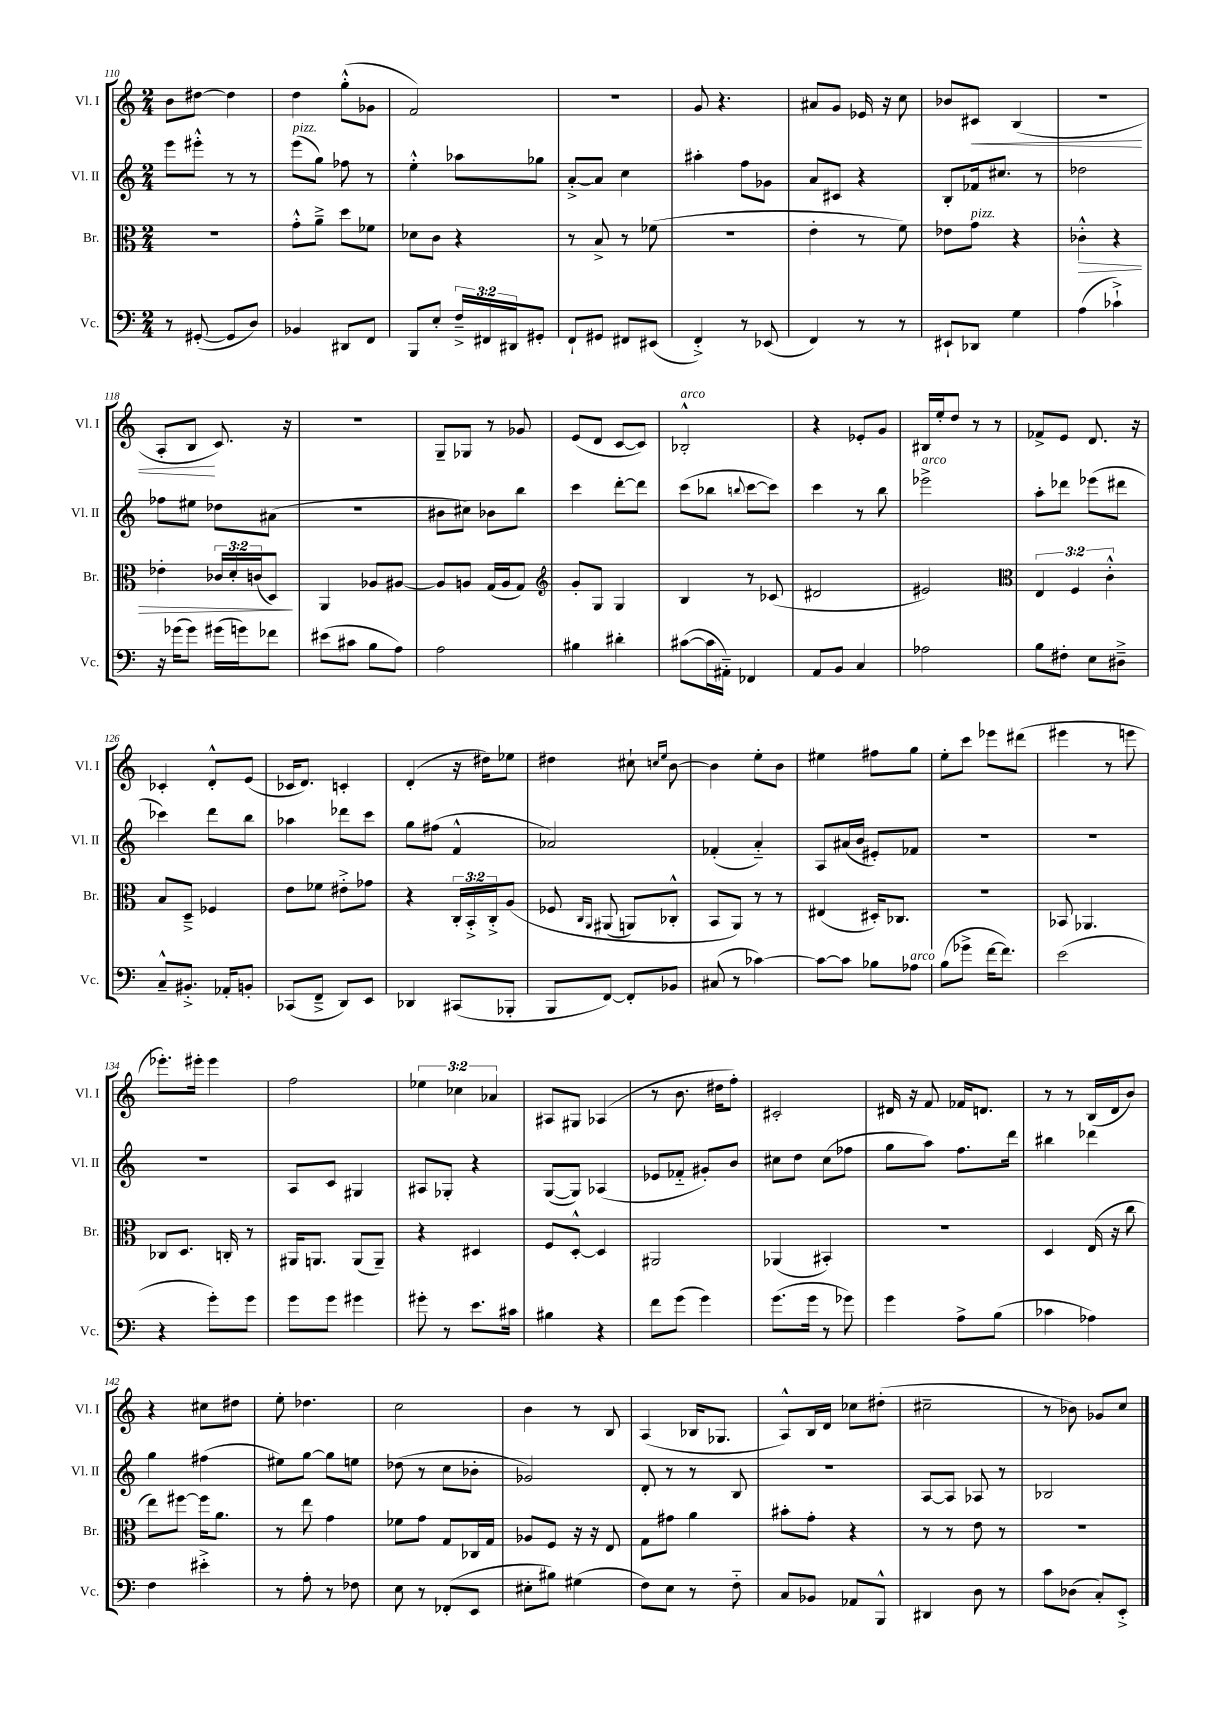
<<
\new StaffGroup <<
\new Staff = "s0" \with { instrumentName = "Vl. I" shortInstrumentName = "Vl. I" } {
    \clef treble \key c \major \numericTimeSignature \time 2/4 \override Staff.TupletNumber.text = #tuplet-number::calc-fraction-text
    b'8 dis''8~ dis''4 |
    d''4 g''8-.-^( ges'8 |
    f'2) |
    R2 |
    g'8 r4. |
    ais'8 g'8 ees'16 r16 c''8 |
    bes'8 cis'8\< b4( |
    R2 |
    a8-. b8\! c'8.) r16 |
    r2 |
    g8-- ges8 r8 ges'8 |
    e'8( d'8 c'8~ c'8) |
    bes2-.-^^\markup { \italic "arco" } |
    r4 ees'8-. g'8 |
    bis16 e''16-. d''8 r8 r8 |
    fes'8-> e'8 d'8. r16 |
    ces'4-. d'8-.-^ e'8( |
    ces'16 d'8.) c'4-. |
    d'4-.( r16 dis''16) ees''8 |
    dis''4 cis''8-! \grace { c''16 e''16 } b'8~ |
    b'4 e''8-. b'8 |
    eis''4 fis''8 g''8 |
    e''8-. c'''8 ees'''8 dis'''8( |
    eis'''4 r8 e'''8 |
    ees'''8.-.) eis'''16-. eis'''4 |
    f''2 |
    \tuplet 3/2 { ees''4 ces''4 aes'4 } |
    ais8 gis8 aes4( |
    r8 b'8. dis''16 f''8-.) |
    cis'2-. |
    dis'16 r16 f'8 fes'16 d'8. |
    r8 r8 b16( d'16 b'8) |
    r4 cis''8 dis''8 |
    e''8-. des''4. |
    c''2 |
    b'4 r8 b8 |
    a4( bes16 ges8. |
    a8-^) b16 d'16 ces''8 dis''8-.( |
    cis''2-- |
    r8 bes'8) ges'8 c''8 \bar "|." |
}
\new Staff = "s1" \with { instrumentName = "Vl. II" shortInstrumentName = "Vl. II" } {
    \clef treble \key c \major \numericTimeSignature \time 2/4
    e'''8 eis'''8-.-^ r8 r8 |
    e'''8^\markup { \italic "pizz." }( g''8) fes''8 r8 |
    e''4-.-^ aes''8 ges''8 |
    a'8~-.-> a'8 c''4 |
    ais''4-. f''8 ges'8 |
    a'8 cis'8 r4 |
    b8-. fes'16 cis''8. r8 |
    des''2 |
    fes''8 eis''8 des''8 ais'8( |
    r2 |
    bis'8 cis''8) bes'8 b''8 |
    c'''4 d'''8~-. d'''8 |
    c'''8( bes''8 \appoggiatura { b''8 } c'''8~ c'''8) |
    c'''4 r8 b''8 |
    ees'''2->^\markup { \italic "arco" } |
    a''8-. des'''8 ees'''8( dis'''8 |
    ces'''4) d'''8 b''8 |
    aes''4 des'''8 c'''8 |
    g''8 fis''8( f'4-^ |
    aes'2) |
    fes'4-.( a'4-_) |
    a8 ais'16( b'16 eis'8-.) fes'8 |
    R2 |
    R2 |
    R2 |
    a8 c'8 gis4 |
    ais8 ges8-. r4 |
    g8~( g8) aes4( |
    ees'8 fes'8-_ gis'8-.) b'8 |
    cis''8 d''8 cis''8( fes''8 |
    g''8 a''8) f''8. d'''16 |
    bis''4 des'''4 |
    g''4 fis''4( |
    eis''8) g''8~ g''8 e''8 |
    des''8( r8 c''8 bes'8-. |
    ges'2) |
    d'8-. r8 r8 b8 |
    R2 |
    a8~ a8 aes8 r8 |
    bes2 \bar "|." |
}
\new Staff = "s2" \with { instrumentName = "Br." shortInstrumentName = "Br." } {
    \clef alto \key c \major \numericTimeSignature \time 2/4 \override Staff.TupletNumber.text = #tuplet-number::calc-fraction-text
    R2 |
    g'8-.-^ a'8---> d''8 fes'8 |
    des'8 c'8 r4 |
    r8 b8-> r8 fes'8( |
    R2 |
    e'4-. r8 f'8) |
    ees'8 g'8^\markup { \italic "pizz." } r4 |
    ces'4-.-^\> r4 |
    ees'4-. \tuplet 3/2 { ces'16 d'16-. c'16( } d8\!) |
    a,4 aes8 ais8~ |
    ais8 a8 g16( a16 g8) |
    \clef treble g'8-. g8 g4 |
    b4 r8 ces'8( |
    dis'2 |
    eis'2) |
    \clef alto \tuplet 3/2 { e4 f4 c'4-.-^ } |
    b8 d8---> fes4 |
    e'8 fes'8 eis'8-.-> ges'8 |
    r4 \tuplet 3/2 { c16-. b,16-.-> c16-.-> } a8\( |
    fes8 \grace { c16 a,16 } ais,8( a,8) ces8-.-^ |
    b,8 a,8\) r8 r8 |
    eis4( dis16-.) ces8. |
    R2 |
    bes,8 aes,4. |
    ces8 d8. c16-. r8 |
    ais,16 a,8. a,8( a,8--) |
    r4 dis4 |
    f8 d8~-.-^ d4 |
    ais,2 |
    aes,4( bis,4-.) |
    R2 |
    d4 e16( r16 c''8 |
    e''8) fis''8~ fis''16 a'8. |
    r8 e''8 g'4 |
    fes'8 g'8 g8 ces16 g16 |
    aes8 f8 r16 r16 e8 |
    g8 gis'8 a'4 |
    bis'8-. g'8-. r4 |
    r8 r8 e'8 r8 |
    R2 \bar "|." |
}
\new Staff = "s3" \with { instrumentName = "Vc." shortInstrumentName = "Vc." } {
    \clef bass \key c \major \numericTimeSignature \time 2/4 \override Staff.TupletNumber.text = #tuplet-number::calc-fraction-text
    r8 gis,8~-.( gis,8 d8) |
    bes,4 dis,8 f,8 |
    b,,8 e8-. \tuplet 3/2 { f16---> fis,16 dis,16 } gis,8-. |
    f,8-! gis,8 fis,8 eis,8( |
    f,4-.->) r8 ees,8( |
    f,4) r8 r8 |
    eis,8-! des,8 g4 |
    a4( ces'4-!->) |
    r16 ges'16( ges'8) gis'16( g'16) fes'8 |
    eis'8( cis'8 b8 a8) |
    a2 |
    bis4 dis'4-. |
    cis'8~( cis'16 ais,16-_) fes,4 |
    a,8 b,8 c4 |
    aes2 |
    b8 fis8-. e8 dis8---> |
    c8---^ bis,8.-.-> aes,16-. b,8-. |
    ces,8( f,8---> d,8) e,8 |
    des,4 cis,8( bes,,8-. |
    b,,8 f,8~) f,8-. bes,8 |
    cis8( r8 ces'4~) |
    ces'8~ ces'8 bes8 aes8^\markup { \italic "arco" } |
    b8( ges'8-> f'16~ f'8.) |
    e'2( |
    r4 g'8-.) g'8 |
    g'8 g'8 gis'4 |
    gis'8-. r8 e'8. cis'16 |
    bis4 r4 |
    f'8 g'8( g'4) |
    g'8.( g'16 r8 ges'8) |
    g'4 a8-> b8( |
    ces'4 aes4) |
    f4 eis'4-.-> |
    r8 a8-. r8 fes8 |
    e8 r8 fes,8-.( e,8 |
    eis8-. bis8) gis4( |
    f8) e8 r8 f8-_ |
    c8 bes,8 aes,8 b,,8-^ |
    dis,4 d8 r8 |
    c'8 des8( c8-.) e,8-.-> \bar "|." |
}
>>
>>
\layout { \context { \Score currentBarNumber = #110 } }
